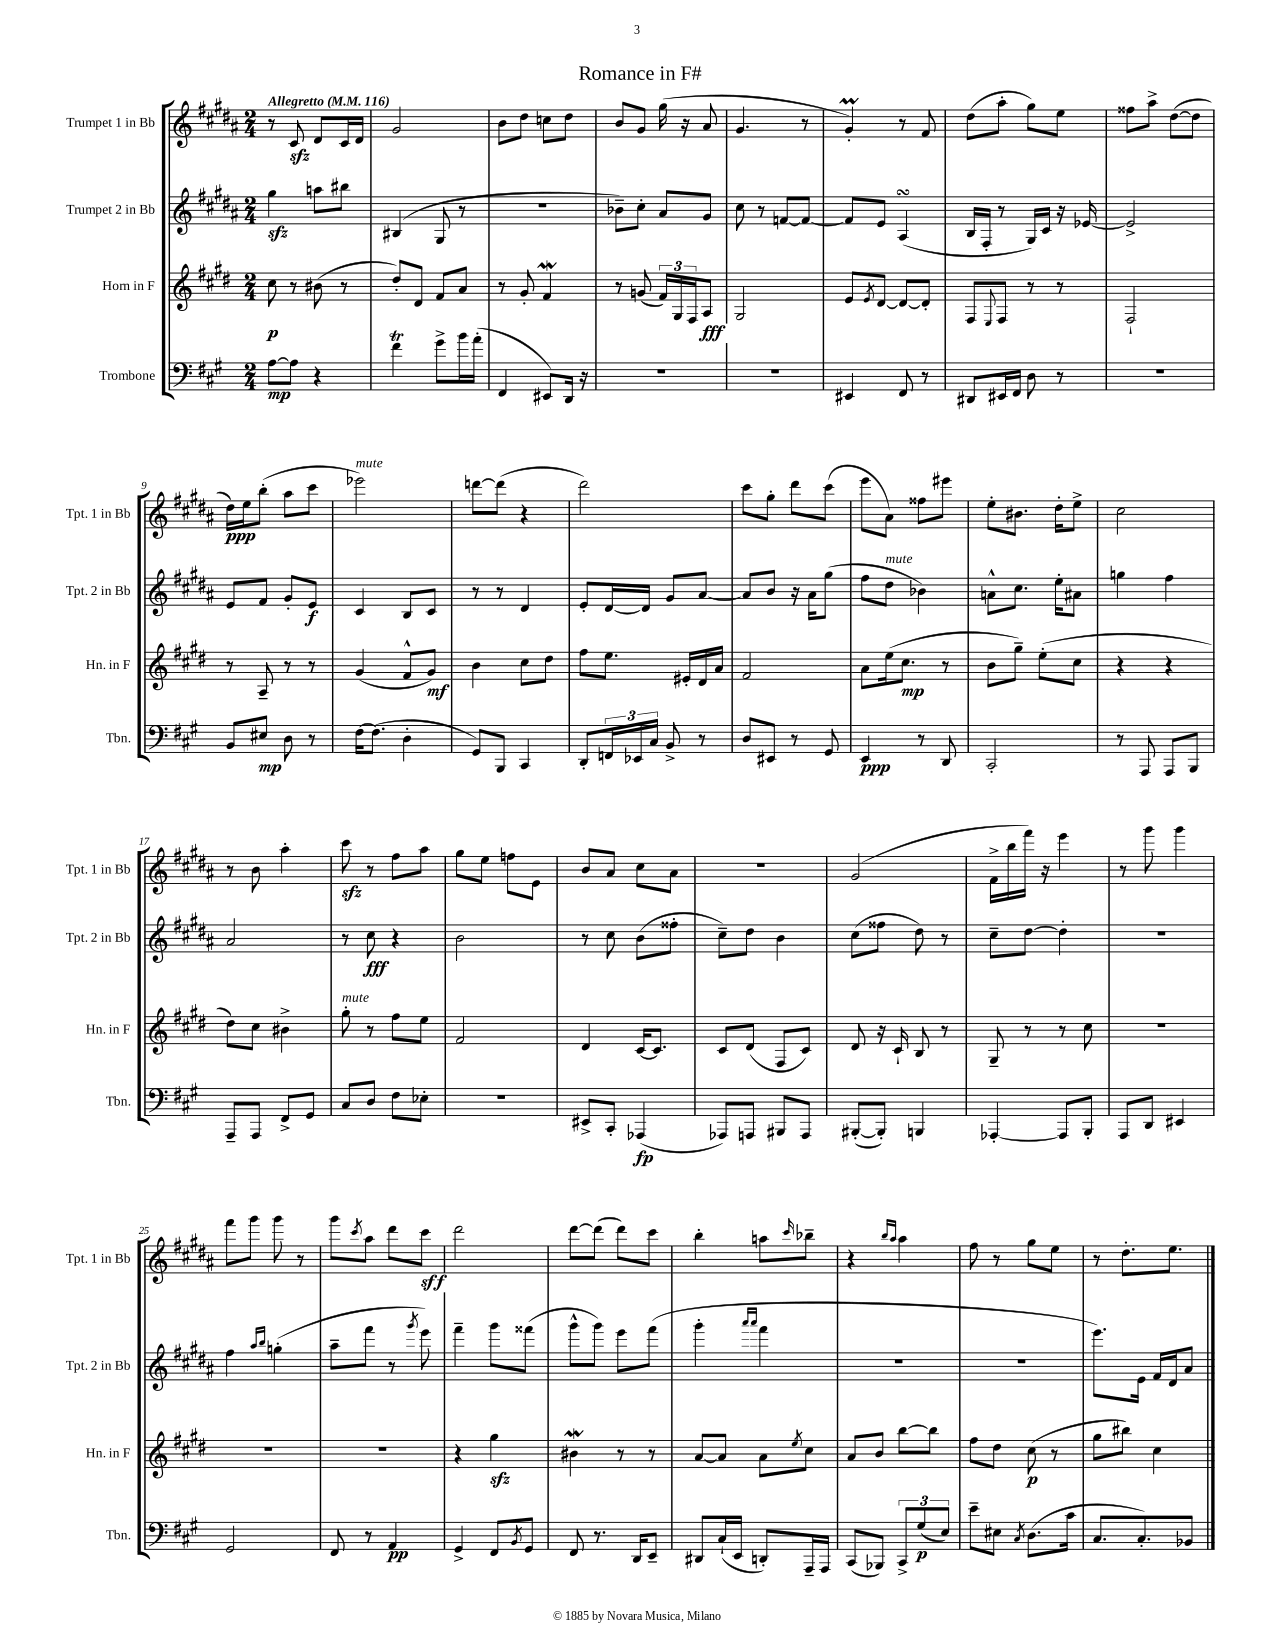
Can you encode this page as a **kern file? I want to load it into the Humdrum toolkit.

**kern	**kern	**kern	**kern
*staff4	*staff3	*staff2	*staff1
*clefF4	*clefG2	*clefG2	*clefG2
*k[f#c#g#]	*k[f#c#g#d#]	*k[f#c#g#d#a#]	*k[f#c#g#d#a#]
*M2/4	*M2/4	*M2/4	*M2/4
*MM116	*MM116	*MM116	*MM116
[8A\L	8cc#\	4gg#\	8r
8A\]J	8r	.	8c#/
4r	(8b#\	8aa\L	8d#/L
.	8r	8bb#\J	16c#/L
.	.	.	16d#/JJ
=	=	=	=
4f#\	8dd#'/L)	(4B#/	2g#/
.	8d#/J	.	.
8g#^\L	8f#/L	8G#/	.
16b\L	8a/J	8r	.
(16a'\JJ	.	.	.
=	=	=	=
4FF#/	8r	2r	8b\L
.	8g#'/	.	8dd#\J
8EE#/L)	4f#/	.	8cc\L
16DD/Jk	.	.	8dd#\J
16r	.	.	.
=	=	=	=
2r	8r	8b-~\L)	8b/L
.	(8g/	8cc#'\J	8g#/J
.	24f#/LL)	8a#/L	(16gg#\
.	24G#/	.	.
.	.	.	16r
.	24F#/J	.	.
.	8A/J	8g#/J	8a#/
=	=	=	=
2r	2G#/	8cc#\	4.g#/
.	.	8r	.
.	.	[8f/L	.
.	.	8f/_J	8r
=	=	=	=
4EE#/	8e/L	8f/]L	4g#'/)
.	8qe/	.	.
.	[8d#/J	8e/J	.
8FF#/	8d#/_L	(4A#/	8r
8r	8d#'/]J	.	8f#/
=	=	=	=
8DD#/L	8F#/L	16B/LL	(8dd#\L
.	.	16F#'/JJ	.
.	8qqE/	.	.
16EE#/L	8F#/J	8r	8aa#'\J
16FF#/JJ	.	.	.
8D\	8r	16G#/LL)	8gg#\L)
.	.	16c#/JJ	.
8r	8r	16r	8ee\J
.	.	[16e-/	.
=	=	=	=
2r	2F#`/	2e-^/]	8ff##\L
.	.	.	8aa#^\J
.	.	.	([8dd#\L
.	.	.	8dd#\]J
=	=	=	=
8BB/L	8r	8e/L	16dd#\LL)
.	.	.	16ee\J
8E#/J	8A~/	8f#/J	(8bb'\J
8D\	8r	8g#'/L	8aa#\L
8r	8r	8e/J	8ccc#\J
=	=	=	=
[16F#\LK	(4g#/	4c#/	2eee-\)
(8.F#\]J	.	.	.
4D'\	8f#^^/L	8B/L	.
.	8g#/J)	8c#/J	.
=	=	=	=
8GG#/L)	4b\	8r	[8ddd\L
8BBB/J	.	8r	(8ddd\]J
4CC#/	8cc#\L	4d#/	4r
.	8dd#\J	.	.
=	=	=	=
8DD'/L	8ff#\L	8e'/L	2ddd#\)
24FF/L	8.ee\J	[16d#/L	.
24EE-/	.	.	.
.	.	16d#/]JJ	.
24C#/JJ	.	.	.
8BB^/	.	8g#/L	.
.	16e#'/LL	.	.
8r	16d#/	[8a#/J	.
.	16a/JJ	.	.
=	=	=	=
8D/L	2f#/	8a#/]L	8ccc#\L
8EE#/J	.	8b/J	8gg#'\J
8r	.	16r	8ddd#\L
.	.	16a#\LK	.
8GG#/	.	(8gg#\J	(8ccc#\J
=	=	=	=
4EE/	8a\L	8ff#\L	8eee\L
.	(16ee\k	8dd#\J	8a#\J)
.	8.cc#\J	.	.
8r	.	4b-\)	8ff##\L
8DD/	8r	.	8eee#\J
=	=	=	=
2CC#'/	8b\L	8a^^\L	8ee'\L
.	8gg#~\J)	8.cc#\J	8.b#\J
.	(8ee'\L	.	.
.	.	16ee'\LK	16dd#'\LK
.	8cc#\J	8a#\J	8ee^\J
=	=	=	=
8r	4r	4gg\	2cc#\
8AAA/	.	.	.
8AAA/L	4r	4ff#\	.
8BBB/J	.	.	.
=	=	=	=
8AAA~/L	8dd#\L)	2a#/	8r
8AAA/J	8cc#\J	.	8b\
8FF#^/L	4b#^\	.	4aa#'\
8GG#/J	.	.	.
=	=	=	=
8C#/L	8gg#'\	8r	8ccc#\
8D/J	8r	8cc#\	8r
8F#\L	8ff#\L	4r	8ff#\L
8E-'\J	8ee\J	.	8aa#\J
=	=	=	=
2r	2f#/	2b\	8gg#\L
.	.	.	8ee\J
.	.	.	8ff\L
.	.	.	8e\J
=	=	=	=
8EE#^/L	4d#/	8r	8b/L
8CC#'/J	.	8cc#\	8a#/J
(4AAA-/	[16c#/LK	(8b\L	8cc#\L
.	8.c#/]J	.	.
.	.	8ff##'\J	8a#\J
=	=	=	=
8AAA-/L)	8c#/L	8cc#~\L)	2r
8AAA/J	(8d#/J	8dd#\J	.
8BBB#/L	8F#/L	4b\	.
8AAA/J	8c#/J)	.	.
=	=	=	=
([8BBB#'/L	8d#/	(8cc#\L	(2g#/
8BBB#'/]J)	16r	8ff##\J	.
.	16c#`/	.	.
4BBB/	8B/	8dd#\)	.
.	8r	8r	.
=	=	=	=
[4AAA-'/	8G#~/	8cc#~\L	16f#^\LL
.	.	.	16bb\
.	8r	[8dd#\J	16fff#\JJ)
.	.	.	16r
8AAA-/]L	8r	4dd#'\]	4eee\
8BBB'/J	8cc#\	.	.
=	=	=	=
8AAA/L	2r	2r	8r
8DD/J	.	.	8ggg#\
4EE#/	.	.	4ggg#\
=	=	=	=
2GG#/	2r	4ff#\	8fff#\L
.	.	.	8ggg#\J
.	.	16qqaa#/LL	.
.	.	16qqbb/JJ	.
.	.	(4gg'\	8ggg#\
.	.	.	8r
=	=	=	=
8FF#/	2r	8aa#~\L	8ggg#\L
.	.	.	8qccc#/
8r	.	8fff#\J	8aa#\J
4AA/	.	8r	8ddd#\L
.	.	8qggg#/	.
.	.	8eee\)	8ccc#\J
=	=	=	=
4GG#^/	4r	4fff#~\	2ddd#\
8FF#/L	4gg#\	8ggg#\L	.
8qBB/	.	.	.
8GG#/J	.	(8fff##\J	.
=	=	=	=
8FF#/	4b#\	8ggg#^^\L	[8ddd#\L
8.r	.	8ggg#\J)	(8ddd#\]J
.	8r	8eee\L	8ddd#\L)
16DD/LK	.	.	.
8EE~/J	8r	(8fff#\J	8ccc#\J
=	=	=	=
8DD#/L	[8a/L	4ggg#'\	4bb'\
(16C#`/L	8a/]J	.	.
16EE/JJ	.	.	.
.	.	16qqaaa#/LL	.
.	.	16qqaaa#/JJ	.
8DD'/L)	8a\L	4fff#\	8aa\L
.	8qee/	.	16qqccc#/
16AAA~/L	8cc#\J	.	8bb-~\J
16AAA/JJ	.	.	.
=	=	=	=
(8CC#/L	8a/L	2r	4r
8BBB-/J)	8b/J	.	.
.	.	.	16qqbb/LL
.	.	.	16qqaa#/JJ
12CC#^/L	[8bb\L	.	4aa#\
(12G#/	.	.	.
.	8bb\]J	.	.
12E/J)	.	.	.
=	=	=	=
8e~\L	8ff#\L	2r	8ff#\
8E#\J	8dd#\J	.	8r
8qC#/	.	.	.
(8.D\L	(8cc#\	.	8gg#\L
.	8r	.	8ee\J
16c#\Jk	.	.	.
=	=	=	=
8.C#/L	8gg#\L	8.eee\L)	8r
.	8bb#\J)	.	8.dd#'\L
8.C#'/)	.	16e\Jk	.
.	4cc#\	16f#/LL	.
.	.	16d#/J	8.ee\J
8BB-/J	.	8a#/J	.
==	==	==	==
*-	*-	*-	*-
